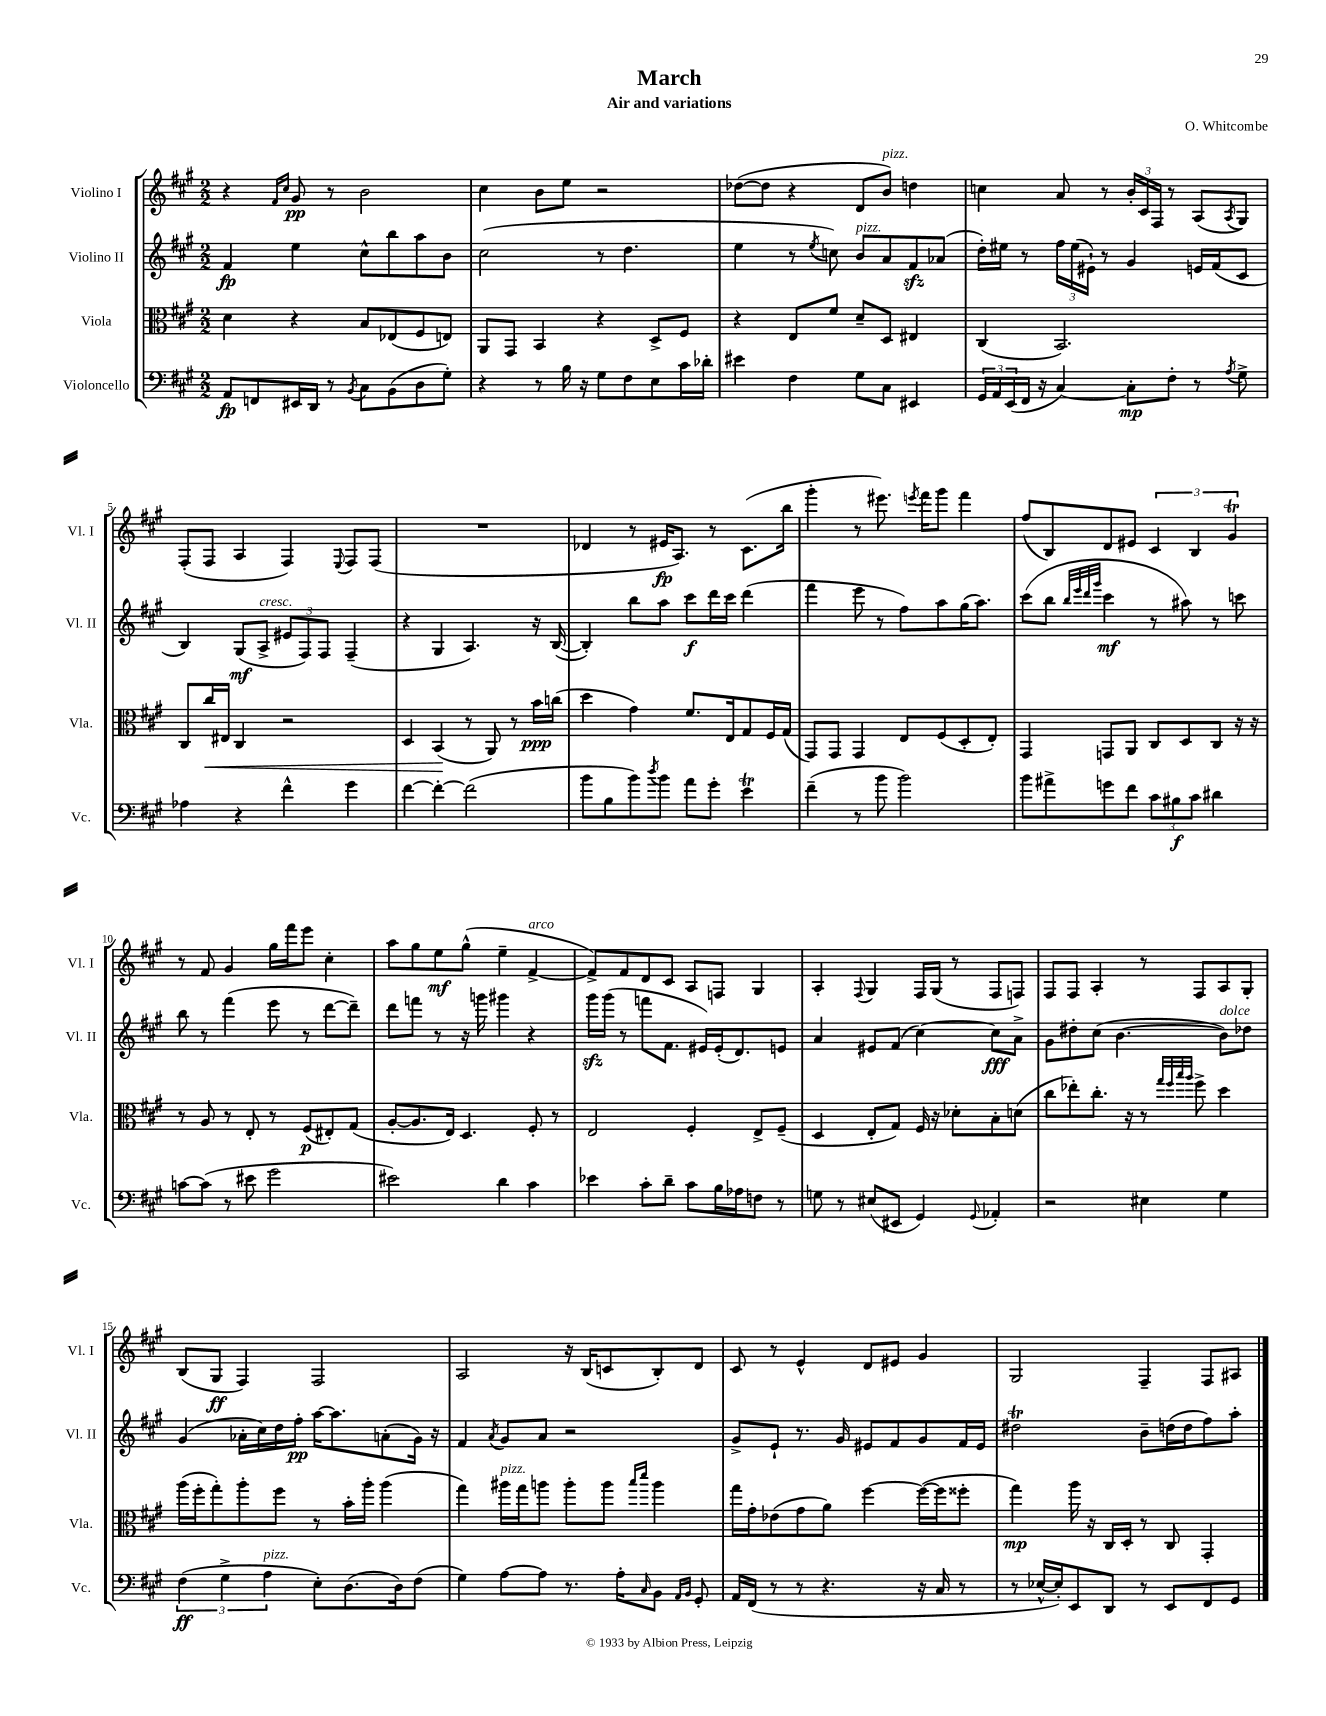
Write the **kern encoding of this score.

**kern	**dynam	**kern	**dynam	**kern	**dynam	**kern	**dynam
*part4	*part4	*part3	*part3	*part2	*part2	*part1	*part1
*staff4	*staff4	*staff3	*staff3	*staff2	*staff2	*staff1	*staff1
*I"Violoncello	*	*I"Viola	*	*I"Violino II	*	*I"Violino I	*
*I'Vc.	*	*I'Vla.	*	*I'Vl. II	*	*I'Vl. I	*
*clefF4	*	*clefC3	*	*clefG2	*	*clefG2	*
*k[f#c#g#]	*	*k[f#c#g#]	*	*k[f#c#g#]	*	*k[f#c#g#]	*
*M2/2	*	*M2/2	*	*M2/2	*	*M2/2	*
=1	=1	=1	=1	=1	=1	=1	=1
8AA/L	fp	4d\	.	4f#/	fp	4r	.
8FFn/	.	.	.	.	.	.	.
.	.	.	.	.	.	16qqf#/LL	.
.	.	.	.	.	.	16qqcc#/JJ	.
16EE#X/L	.	4r	.	4ee\	.	8g#/	pp
16DD/JJ	.	.	.	.	.	.	.
8r	.	.	.	.	.	8r	.
8qBB/	.	.	.	.	.	.	.
8C#\L	.	8B/L	.	8cc#^^\L	.	2b\	.
(8BB\	.	(8E-X/	.	8bb\	.	.	.
8D\	.	8F#/	.	8aa\	.	.	.
8G#'\J)	.	8En/J)	.	8b\J	.	.	.
=2	=2	=2	=2	=2	=2	=2	=2
4r	.	8AA/L	.	(2cc#\	.	4cc#\	.
.	.	8GG#/J	.	.	.	.	.
8r	.	4BB/	.	.	.	8b\L	.
16B\	.	.	.	.	.	8ee\J	.
16r	.	.	.	.	.	.	.
8G#\L	.	4r	.	8r	.	2r	.
8F#\	.	.	.	4.dd\	.	.	.
8E\	.	8D^/L	.	.	.	.	.
16c#\L	.	8F#/J	.	.	.	.	.
16d-X'\JJ	.	.	.	.	.	.	.
=3	=3	=3	=3	=3	=3	=3	=3
4e#X\	.	4r	.	4ee\	.	([8dd-X\L	.
.	.	.	.	.	.	8dd-\J]	.
4F#\	.	8E/L	.	8r	.	4r	.
.	.	.	.	8qee/	.	.	.
.	.	8f#/J	.	8ccn\)	.	.	.
!	!	!	!	!LO:TX:a:i:t=pizz.	!	!	!
8G#\L	.	8d~/L	.	8b/L	.	8d/L	.
!	!	!	!	!	!	!LO:TX:a:i:t=pizz.	!
8C#\J	.	8D/J	.	8a/	.	8b/J)	.
4EE#X/	.	4E#X/	.	8f#zz/	.	4ddn\	.
.	.	.	.	(8a-X/J	.	.	.
=4	=4	=4	=4	=4	=4	=4	=4
24GG#/LL	.	(4C#/	.	16dd'\LL)	.	4ccn\	.
24AA/	.	.	.	.	.	.	.
.	.	.	.	16ee#X\JJ	.	.	.
(24EE/	.	.	.	.	.	.	.
16FF#/JJ	.	.	.	8r	.	.	.
16r	.	.	.	.	.	.	.
[4C#/)	.	2.BB/)	.	24ff#\LL	.	8a/	.
.	.	.	.	(24ee#\	.	.	.
.	.	.	.	24e#X`\JJ)	.	.	.
.	.	.	.	8r	.	8r	.
8C#'\L]	mp	.	.	4g#/	.	24b'/LL	.
.	.	.	.	.	.	24c#/	.
.	.	.	.	.	.	24F#/JJ	.
8F#'\J	.	.	.	.	.	8r	.
8r	.	.	.	16en/LL	.	(8A/L	.
.	.	.	.	(16f#/J	.	.	.
8qA/	.	.	.	.	.	8qA/	.
8G#^\	.	.	.	8c#/J	.	8G#/J)	.
!!LO:LB:g=z
=5	=5	=5	=5	=5	=5	=5	=5
4A-X\	.	8C#/L	.	4B/)	.	(8F#'/L	.
!	!	!	!LO:HP:b	!	!	!	!
.	.	16cc#/L	<	.	.	8F#/J	.
.	.	16E#X/JJ	.	.	.	.	.
4r	.	4C#/	.	(8G#/L	mf	4A/	.
!	!	!	!	!LO:TX:a:i:t=cresc.	!	!	!
.	.	.	.	8A^/J	.	.	.
4f#^^\	.	2r	.	12e#X/L	.	4F#/)	.
.	.	.	.	12F#/)	.	.	.
.	.	.	.	12F#/J	.	.	.
.	.	.	.	.	.	8qqE/	.
4g#\	.	.	.	(4F#~/	.	8F#/L	.
.	.	.	.	.	.	(8F#/J	.
=6	=6	=6	=6	=6	=6	=6	=6
[4f#\	.	4D/	.	4r	.	1r	.
4f#'\_	.	(4BB/	.	4G#/	.	.	.
(2f#\]	.	8r	[	4.A/)	.	.	.
.	.	8AA/)	.	.	.	.	.
.	.	8r	.	.	.	.	.
.	.	16b\LL	ppp	16r	.	.	.
.	.	(16ccn\JJ	.	([16B/	.	.	.
=7	=7	=7	=7	=7	=7	=7	=7
8b\L	.	4dd\	.	4B'/])	.	4d-X/	.
8B\	.	.	.	.	.	.	.
8b\)	.	4g#\)	.	8bb\L	.	8r	.
8qdd/	.	.	.	.	.	.	.
8b\J	.	.	.	8aa\J	.	16e#X/KL	fp
.	.	.	.	.	.	8.A/J)	.
8a\L	.	8.f#/L	.	8ccc#\L	f	.	.
8g#'\J	.	.	.	16ddd\L	.	8r	.
.	.	16E/k	.	16ccc#\JJ	.	.	.
4eT\	.	8G#/	.	(4ddd\	.	(8.c#\L	.
.	.	16F#/L	.	.	.	.	.
.	.	(16G#/JJ	.	.	.	16bb\Jk	.
=8	=8	=8	=8	=8	=8	=8	=8
(4f#~\	.	8GG#/L)	.	4fff#\	.	4ggg#'\	.
.	.	8GG#/J	.	.	.	.	.
8r	.	4GG#/	.	8eee\	.	8r	.
8b\	.	.	.	8r	.	8.eee#X\)	.
2b\)	.	8E/L	.	8ff#\L)	.	.	.
.	.	.	.	.	.	8qeeen/	.
.	.	.	.	.	.	16fff#\KL	.
.	.	(8F#/	.	8aa\	.	8ggg#\J	.
.	.	8D'/	.	(16gg#\K	.	4fff#\	.
.	.	.	.	8.aa\J)	.	.	.
.	.	8E'/J)	.	.	.	.	.
=9	=9	=9	=9	=9	=9	=9	=9
8b\L	.	4GG#/	.	(8ccc#\L	.	(8ff#/L	.
8a#X^\	.	.	.	8bb\J	.	8B/)	.
.	.	.	.	32qqbb/LLL	.	.	.
.	.	.	.	32qqeee/	.	.	.
.	.	.	.	32qqddd/	.	.	.
.	.	.	.	32qqggg#/JJJ	.	.	.
8gn\	.	8GGn/L	.	4ccc#\	mf	8d/	.
8f#\J	.	8AA/J	.	.	.	8e#X/J	.
12c#\L	.	8C#/L	.	8r	.	6c#/	.
12B#X\	f	.	.	.	.	.	.
.	.	8D/	.	8aa#X\)	.	.	.
12c#\J	.	.	.	.	.	6B/	.
4d#X\	.	8C#/J	.	8r	.	.	.
.	.	.	.	.	.	6g#t/	.
.	.	16r	.	8cccn\	.	.	.
.	.	16r	.	.	.	.	.
!!LO:LB:g=z
=10	=10	=10	=10	=10	=10	=10	=10
[8cn\L	.	8r	.	8bb\	.	8r	.
(8c\J]	.	8A/	.	8r	.	8f#/	.
8r	.	8r	.	(4fff#\	.	4g#/	.
8e#X\	.	8E'/	.	.	.	.	.
2g#\	.	8r	.	8eee\	.	16gg#\LL	.
.	.	.	.	.	.	16fff#\J	.
.	.	(8F#/L	p	8r	.	8eee\J	.
.	.	8E#X'/)	.	[8ddd\L	.	4cc#'\	.
.	.	(8G#/J	.	8ddd~\J])	.	.	.
=11	=11	=11	=11	=11	=11	=11	=11
2e#X\)	.	[8A'/L	.	8ddd\L	.	8aa\L	.
.	.	8.A/]	.	8fffn\J	.	8gg#\	.
.	.	.	.	8r	.	8ee\	mf
.	.	16E/Jk)	.	.	.	.	.
.	.	4.D/	.	16r	.	(8gg#^^\J	.
.	.	.	.	16gggn\	.	.	.
4d\	.	.	.	4ggg#X\	.	4ee~\	.
!	!	!	!	!	!	!LO:TX:a:i:t=arco	!
4c#\	.	8F#'/	.	4r	.	[4f#^/	.
.	.	8r	.	.	.	.	.
=12	=12	=12	=12	=12	=12	=12	=12
4e-X\	.	2E/	.	16ggg#zz\LL	.	8f#^/L])	.
.	.	.	.	(16ggg#\JJ	.	.	.
.	.	.	.	8r	.	8f#/	.
8c#'\L	.	.	.	8fffn\L	.	8d/	.
8d~\J	.	.	.	8.f#\J	.	8c#/J	.
8c#\L	.	4F#'/	.	.	.	8A/L	.
.	.	.	.	16e#X/LL)	.	.	.
16B\L	.	.	.	(16e#'/J	.	8Fn/J	.
16A-X\J	.	.	.	8.d/)	.	.	.
8Fn\J	.	8E^/L	.	.	.	4G#/	.
8r	.	(8F#~/J	.	8en/J	.	.	.
=13	=13	=13	=13	=13	=13	=13	=13
8Gn\	.	4D/	.	4a/	.	4A'/	.
8r	.	.	.	.	.	.	.
.	.	.	.	.	.	8qqF#/	.
(8E#X/L	.	8E'/L	.	8e#X/L	.	4G#/	.
8EE#X/J	.	8G#/J)	.	(8f#/J	.	.	.
4GG#/)	.	16F#/	.	[4cc#\)	.	16F#/LL	.
.	.	16r	.	.	.	(16G#/JJ	.
.	.	8d-X'\L	.	.	.	8r	.
8qqGG#/	.	.	.	.	.	.	.
4AA-X'/	.	8B'\	.	8cc#\L]	fff	8F#/L	.
.	.	(8dn\J	.	8a^\J	.	8Fn/J)	.
=14	=14	=14	=14	=14	=14	=14	=14
2r	.	8cc#\L	.	8g#\L	.	8F#/L	.
.	.	8ee-X'\)	.	8dd#X'\	.	8F#/J	.
.	.	8.cc#'\J	.	(8cc#\J	.	4A'/	.
.	.	.	.	[4.b\	.	.	.
.	.	16r	.	.	.	.	.
4E#X\	.	8r	.	.	.	8r	.
.	.	32qqgg#/LLL	.	.	.	.	.
.	.	32qqff#/	.	.	.	.	.
.	.	32qqbb/	.	.	.	.	.
.	.	32qqaa/JJJ	.	.	.	.	.
.	.	8ff#^\	.	.	.	8F#/L	.
!	!	!	!	!LO:TX:a:i:t=dolce	!	!	!
4G#\	.	4dd\	.	8b\L])	.	8A/	.
.	.	.	.	8dd-X\J	.	8G#'/J	.
!!LO:LB:g=z
=15	=15	=15	=15	=15	=15	=15	=15
(6F#\	ff	(16aa\LL	.	(4g#/	.	(8B/L	.
.	.	16ff#'\J	.	.	.	.	.
.	.	8gg#'\)	.	.	.	8G#/J	ff
6G#^\	.	.	.	.	.	.	.
.	.	8aa'\	.	16a-X'\LL	.	4F#/)	.
.	.	.	.	16cc#\)	.	.	.
!LO:TX:a:i:t=pizz.	!	!	!	!	!	!	!
6A\	.	.	.	.	.	.	.
.	.	8ff#\J	.	16dd\	.	.	.
.	.	.	.	16ff#'\JJ	pp	.	.
8E'\L)	.	8r	.	[16aa\KL	.	2F#/	.
.	.	.	.	8.aa\]	.	.	.
(8.D\	.	16b'\LL	.	.	.	.	.
.	.	16aa'\JJ	.	.	.	.	.
.	.	(4aa\	.	(8an'\	.	.	.
16D\k)	.	.	.	.	.	.	.
(8F#\J	.	.	.	16g#\Jk)	.	.	.
.	.	.	.	16r	.	.	.
=16	=16	=16	=16	=16	=16	=16	=16
4G#\)	.	4gg#\)	.	4f#/	.	2A/	.
.	.	.	.	8qa/	.	.	.
!	!	!LO:TX:a:i:t=pizz.	!	!	!	!	!
[8A\L	.	16aa#X\LL	.	8g#/L	.	.	.
.	.	16gg#\J	.	.	.	.	.
8A\J]	.	8aan\J	.	8a/J	.	.	.
8.r	.	8aa'\L	.	2r	.	16r	.
.	.	.	.	.	.	(16B/KL	.
.	.	8aa\J	.	.	.	8cn/	.
16A'\KL	.	.	.	.	.	.	.
.	.	16qqbb/LL	.	.	.	.	.
16qqC#/	.	16qqddd/JJ	.	.	.	.	.
8BB\J	.	4aa\	.	.	.	8B'/)	.
16qqAA/LL	.	.	.	.	.	.	.
16qqBB/JJ	.	.	.	.	.	.	.
8GG#'/	.	.	.	.	.	8d/J	.
=17	=17	=17	=17	=17	=17	=17	=17
16AA/LL	.	16gg#\LL	.	8g#^/L	.	8c#/	.
(16FF#/JJ	.	16g#'\J	.	.	.	.	.
8r	.	(8e-X\	.	8e`/J	.	8r	.
8r	.	8g#\	.	8.r	.	4e^^/	.
4.r	.	8a\J)	.	.	.	.	.
.	.	.	.	16g#/	.	.	.
.	.	[4ff#\	.	8e#X/L	.	8d/L	.
.	.	.	.	8f#/	.	8e#X/J	.
16r	.	(16ff#\LL_	.	8g#/	.	4g#/	.
16C#/	.	16ff#\J]	.	.	.	.	.
8r	.	8ff##X'\J	.	16f#/L	.	.	.
.	.	.	.	16e#/JJ	.	.	.
=18	=18	=18	=18	=18	=18	=18	=18
8r	.	4gg#\)	mp	2dd#Xt\	.	2G#/	.
[16E-X^^/LL	.	.	.	.	.	.	.
16E-'/J])	.	.	.	.	.	.	.
8EE/	.	16aa\	.	.	.	.	.
.	.	16r	.	.	.	.	.
8DD/J	.	16C#/LL	.	.	.	.	.
.	.	16D'/JJ	.	.	.	.	.
8r	.	8r	.	8b~\L	.	4F#~/	.
8EE/L	.	8C#/	.	(16ddn\L	.	.	.
.	.	.	.	16dd\J	.	.	.
8FF#/	.	4GG#'/	.	8ff#\)	.	8F#/L	.
8GG#/J	.	.	.	8aa'\J	.	8A#X/J	.
==	==	==	==	==	==	==	==
*-	*-	*-	*-	*-	*-	*-	*-
